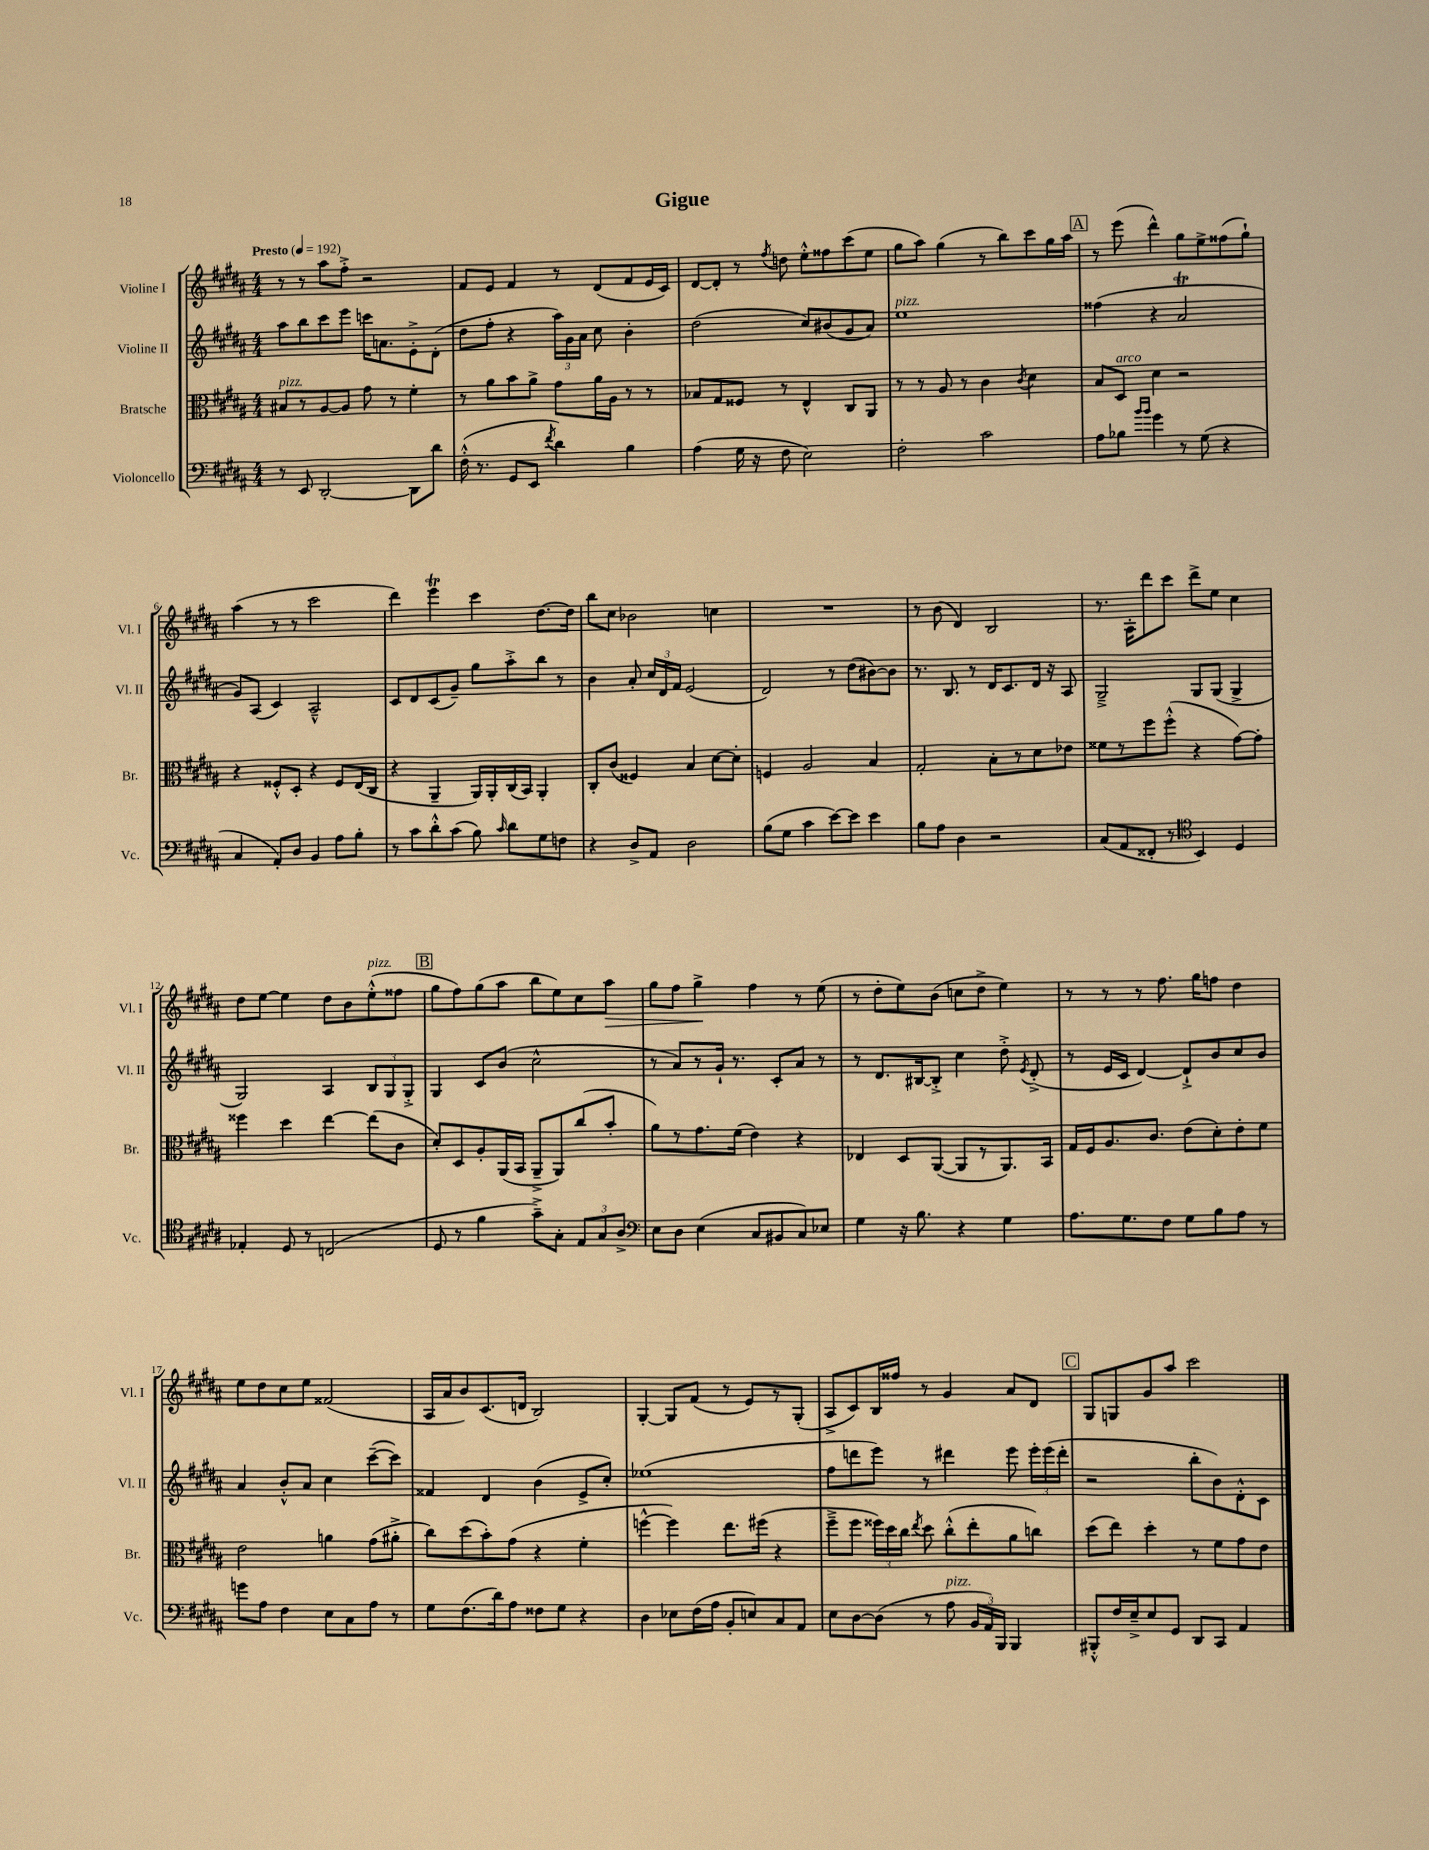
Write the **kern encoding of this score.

**kern	**kern	**kern	**kern	**dynam
*part4	*part3	*part2	*part1	*part1
*staff4	*staff3	*staff2	*staff1	*staff1
*I"Violoncello	*I"Bratsche	*I"Violine II	*I"Violine I	*
*I'Vc.	*I'Br.	*I'Vl. II	*I'Vl. I	*
*clefF4	*clefC3	*clefG2	*clefG2	*
*k[f#c#g#d#a#]	*k[f#c#g#d#a#]	*k[f#c#g#d#a#]	*k[f#c#g#d#a#]	*
*M4/4	*M4/4	*M4/4	*M4/4	*
*MM192	*MM192	*MM192	*MM192	*
=1	=1	=1	=1	=1
!	!	!	!LO:TX:a:B:t=Presto	!
!	!LO:TX:a:i:t=pizz.	!	!	!
8r	8B#X/L	8aa#\L	8r	.
8EE/	8r	8bb\	8r	.
[2DD#'/	[8A#/	8ccc#\	8aa#\L	.
.	8A#/J]	8eee\J	8ff#'^\J	.
.	8g#\	16cccn\KL	2r	.
.	.	8.an\	.	.
.	8r	.	.	.
8DD#\L]	4f#'\	8e'^\	.	.
8d#\J	.	(8d#'\J	.	.
=2	=2	=2	=2	=2
(16F#'^^\	8r	8dd#\L	8f#/L	.
8.r	.	.	.	.
.	8a#\L	8ff#'\J	8e/J	.
8GG#/L	8b\	4r	4f#/	.
8EE/J	8a#^\J	.	.	.
8qf#/	.	.	.	.
4d#\)	8g#\L	24aa#\LL)	8r	.
.	.	24g#\	.	.
.	.	24a#\JJ	.	.
.	16a#\L	8cc#\	(8d#/L	.
.	16A#\JJ	.	.	.
4B\	8r	4b'\	8f#/	.
.	8r	.	16e/L	.
.	.	.	16c#/JJ)	.
=3	=3	=3	=3	=3
(4A#\	8B-X/L	(2dd#\	[8d#/L	.
.	8G#/	.	8d#'/J]	.
16G#\	8F##X/J	.	8r	.
16r	.	.	.	.
.	.	.	8qff#/	.
8F#\	8r	.	8ddn\	.
2E\)	4E^^/	8cc#/L)	8ee'^^\L	.
.	.	(8b#X/	8ff##X\	.
.	8C#/L	8g#/	(8ccc#\	.
.	8AA#/J	8a#/J)	8ee\J	.
=4	=4	=4	=4	=4
!	!	!LO:TX:a:i:t=pizz.	!	!
2F#'\	8r	1ee	8gg#\L	.
.	8r	.	8aa#\J)	.
.	8A#/	.	(4gg#\	.
.	8r	.	.	.
2c#\	4c#\	.	8r	.
.	.	.	8bb\L)	.
.	8qc#/	.	.	.
.	4d#\	.	8ccc#\	.
.	.	.	16gg#\L	.
.	.	.	16aa#\JJ	.
!!LO:REH:place=s1:t=A
=5	=5	=5	=5	=5
8A#\L	8B/L	(4ff##X\	8r	.
!	!LO:TX:a:i:t=arco	!	!	!
8B-X\J	8D#/J	.	(8eee\	.
16qqb/LL	.	.	.	.
16qqb/JJ	.	.	.	.
4g#\	4d#\	4r	4ddd#^^\)	.
8r	2r	2a#t/	8gg#\L	.
(8G#\	.	.	8ee^\	.
4r	.	.	(8ff##X\	.
.	.	.	8gg#`\J)	.
!!LO:LB:g=z
=6	=6	=6	=6	=6
4C#/	4r	8g#/L)	(4aa#\	.
.	.	(8A#/J	.	.
8AA#'/L)	8F##X'^^/L	4c#/)	8r	.
8D#/J	8D#'/J	.	8r	.
4BB/	4r	2A#~^^/	2ccc#\	.
8A#\L	8F##/L	.	.	.
8B'\J	(16E/L	.	.	.
.	16C#/JJ	.	.	.
=7	=7	=7	=7	=7
8r	4r	8c#/L	4ddd#\)	.
8c#\L	.	8d#/	.	.
8d#'^^\	4AA#~/	(8c#/	4eeeT\	.
(8c#\J	.	8g#~/J)	.	.
8B\)	16AA#/LL)	8gg#\L	4ccc#\	.
.	16AA#'/	.	.	.
16qqc#/	.	.	.	.
8d#\L	(16C#/	8aa#'^\	.	.
.	16BB/JJ)	.	.	.
8G#\	4AA#'/	8bb\J	[8.dd#\L	.
8Fn\J	.	8r	.	.
.	.	.	16dd#\Jk]	.
=8	=8	=8	=8	=8
4r	8C#'/L	4b\	8bb\L	.
.	(8c#/J	.	8cc#\J	.
8D#^/L	4F##X/)	8a#'/	2b-X\	.
8AA#/J	.	24cc#/LL	.	.
.	.	24d#/	.	.
.	.	24f#/JJ	.	.
2D#\	4B/	(2e/	.	.
.	[8d#\L	.	4ccn\	.
.	8d#'\J]	.	.	.
=9	=9	=9	=9	=9
(8B\L	4Fn/	2d#/)	1r	.
8G#\J	.	.	.	.
4c#\	2A#/	.	.	.
[8e\L)	.	8r	.	.
8e\J]	.	(8dd#\L	.	.
4e\	4B/	[8b#X\)	.	.
.	.	8b#\J]	.	.
=10	=10	=10	=10	=10
8B\L	2G#'/	8.r	8r	.
8A#\J	.	.	(8b\	.
.	.	8.B/	.	.
4D#\	.	.	4d#/)	.
.	.	8r	.	.
2r	8B'\L	16d#/KL	2B/	.
.	.	8.c#/	.	.
.	8r	.	.	.
.	8d#\	16d#/Jk	.	.
.	.	16r	.	.
.	8e-X\J	8A#/	.	.
=11	=11	=11	=11	=11
(8C#/L	8f##X\L	2G#~^/	8.r	.
8AA#/	8r	.	.	.
.	.	.	16A#'\KL	.
8FF##X'/J	8ff#\	.	8ddd#\	.
8r	(8ff#'^^\J	.	8ccc#\J	.
*clefC4	*	*	*	*
4BB/)	4r	8G#/L	8ddd#^\L	.
.	.	(8G#/J	8ee\J	.
4D#/	[8g#\L)	4G#^/	4cc#\	.
.	8g#'\J]	.	.	.
!!LO:LB:g=z
=12	=12	=12	=12	=12
4E-X'/	4ff##X\	2G#/)	8dd#\L	.
.	.	.	[8ee\J	.
8D#/	4dd#\	.	4ee\]	.
8r	.	.	.	.
(2Cn/	[4ee\	4A#/	8dd#\L	.
.	.	.	8b\	.
!	!	!	!LO:TX:a:i:t=pizz.	!
.	(8ee\L]	12B/L	(8ee'^^\	.
.	.	12G#/	.	.
.	8c#\J	.	8ff##X\J	.
.	.	12G#'^/J	.	.
!!LO:REH:place=s1:t=B
=13	=13	=13	=13	=13
8D#/	8d#'/L)	4G#/	8gg#\L	.
8r	8D#/	.	8ff#\)	.
4f#\	8A#'/	8c#/L	(8gg#\	.
.	(16AA#/L	(8b/J	8aa#\J	.
.	16BB/JJ	.	.	.
8g#~^\L)	8AA#~^/L	2cc#^^\	8bb\L	.
8G#'\J	8AA#/)	.	8ee\)	.
12E/L	(8cc#/	.	8cc#\	.
12G#/	.	.	.	.
!	!	!	!	!LO:HP:b
.	8b'/J	.	8aa#\J	>
12A#^/J	.	.	.	.
=14	=14	=14	=14	=14
*clefF4	*	*	*	*
8E\L	8a#\L)	8r	8gg#\L	.
8D#\J	8r	8a#/L)	8ff#\J	.
(4E\	8.g#\	8r	4gg#^\	.
.	.	16g#`/Jk	.	.
.	(16f#\Jk	8.r	.	.
8C#/L	4e\)	.	4ff#\	]
8BB#X/	.	8c#'/L	.	.
8C#/)	4r	8a#/J	8r	.
8E-X/J	.	8r	(8ee\	.
=15	=15	=15	=15	=15
4G#\	4E-X/	8r	8r	.
.	.	8.d#/L	8dd#'\L	.
16r	8D#/L	.	8ee\)	.
8.B\	.	[16B#X/k	.	.
.	([8AA#/J	8B#'^/J]	(8b\J	.
4r	8AA#/L]	4cc#\	8ccn\L	.
.	8r	.	8dd#^\J	.
4G#\	8.AA#/)	8dd#'^\	4ee\)	.
.	.	8qe/	.	.
.	.	(8d#'^/	.	.
.	16BB/Jk	.	.	.
=16	=16	=16	=16	=16
8.A#\L	16G#/LL	8r	8r	.
.	16F#/J	.	.	.
.	8.A#/	16e/LL	8r	.
8.G#\	.	16c#/JJ	.	.
.	.	[4d#/)	8r	.
.	8.c#/J	.	.	.
8F#\J	.	.	8.ff#\	.
8G#\L	(8e\L	8d#`^/L]	.	.
.	.	.	16gg#\KL	.
8B\	8d#'\)	8b/	8ffn\J	.
8A#\J	8e'\	8cc#/	4dd#\	.
8r	8f#\J	8b/J	.	.
!!LO:LB:g=z
=17	=17	=17	=17	=17
8gn\L	2e\	4a#/	8ee\L	.
8A#\J	.	.	8dd#\	.
4F#\	.	8b'^^/L	8cc#\	.
.	.	8a#/J	8ee\J	.
8E\L	4an\	4cc#\	(2f##X/	.
8C#\	.	.	.	.
8A#\J	(8g#\L	([8ccc#~\L	.	.
8r	8a#X'^\J	8ccc#\J])	.	.
=18	=18	=18	=18	=18
8G#\L	8cc#\L)	4f##X/	16A#/LL	.
.	.	.	16a#/J	.
(8.F#\	(8dd#\	.	8b/)	.
.	8b'\)	4d#/	(8.c#/	.
16d#\k)	.	.	.	.
8A#\J	(8g#\J	.	.	.
.	.	.	16dn/Jk	.
8F##X\L	4r	(4b\	2B/)	.
8G#\J	.	.	.	.
4r	4f#'\	8e^/L	.	.
.	.	8cc#'/J)	.	.
=19	=19	=19	=19	=19
4D#\	[4ffn^^\	(1ee-X	[4G#'/	.
8E-X\L	4ff\])	.	8G#/L]	.
(16F#\L	.	.	(8f#/J	.
16A#\JJ	.	.	.	.
8BB'/L	8.ee\L	.	8r	.
8En/)	.	.	8e/L)	.
.	(16ff#X\Jk	.	.	.
8C#/	4r	.	8r	.
8AA#/J	.	.	(8G#'/J	.
=20	=20	=20	=20	=20
8E\L	8ff#~^\L	8ff#\L	8A#^/L	.
[8D#\	8ff#\J	8dddn\	8c#/)	.
(8D#\J]	24ff##X\LL)	8eee\J)	16B/L	.
.	24dd#\	.	.	.
.	.	.	16ff##X/JJ	.
.	24cc#\JJ	.	.	.
.	8qee/	.	.	.
8r	8dd#\	8r	8r	.
!LO:TX:a:i:t=pizz.	!	!	!	!
8A#\	(8cc#'^^\L	4ddd#X\	4g#/	.
24BB/LL	8ee'\	.	.	.
24AA#/)	.	.	.	.
24BBB/JJ	.	.	.	.
4BBB/	8a#\	8eee\	8a#/L	.
.	8ccn\J)	24eee'\LL	8d#/J	.
.	.	(24eee\	.	.
.	.	24ddd#'\JJ	.	.
!!LO:REH:place=s1:t=C
=21	=21	=21	=21	=21
8BBB#X'^^/L	(8dd#\L	2r	8G#/L	.
16F#/L	8ee\J)	.	8Gn/	.
16E~^/J	.	.	.	.
8E/	4dd#'\	.	8g#/	.
8GG#/J	.	.	8aa#/J	.
8DD#/L	8r	8bb'\L	2ccc#\	.
8CC#/J	8f#\L	8b\)	.	.
4AA#/	8g#\	8d#'^^\	.	.
.	8e\J	8c#\J	.	.
==	==	==	==	==
*-	*-	*-	*-	*-
